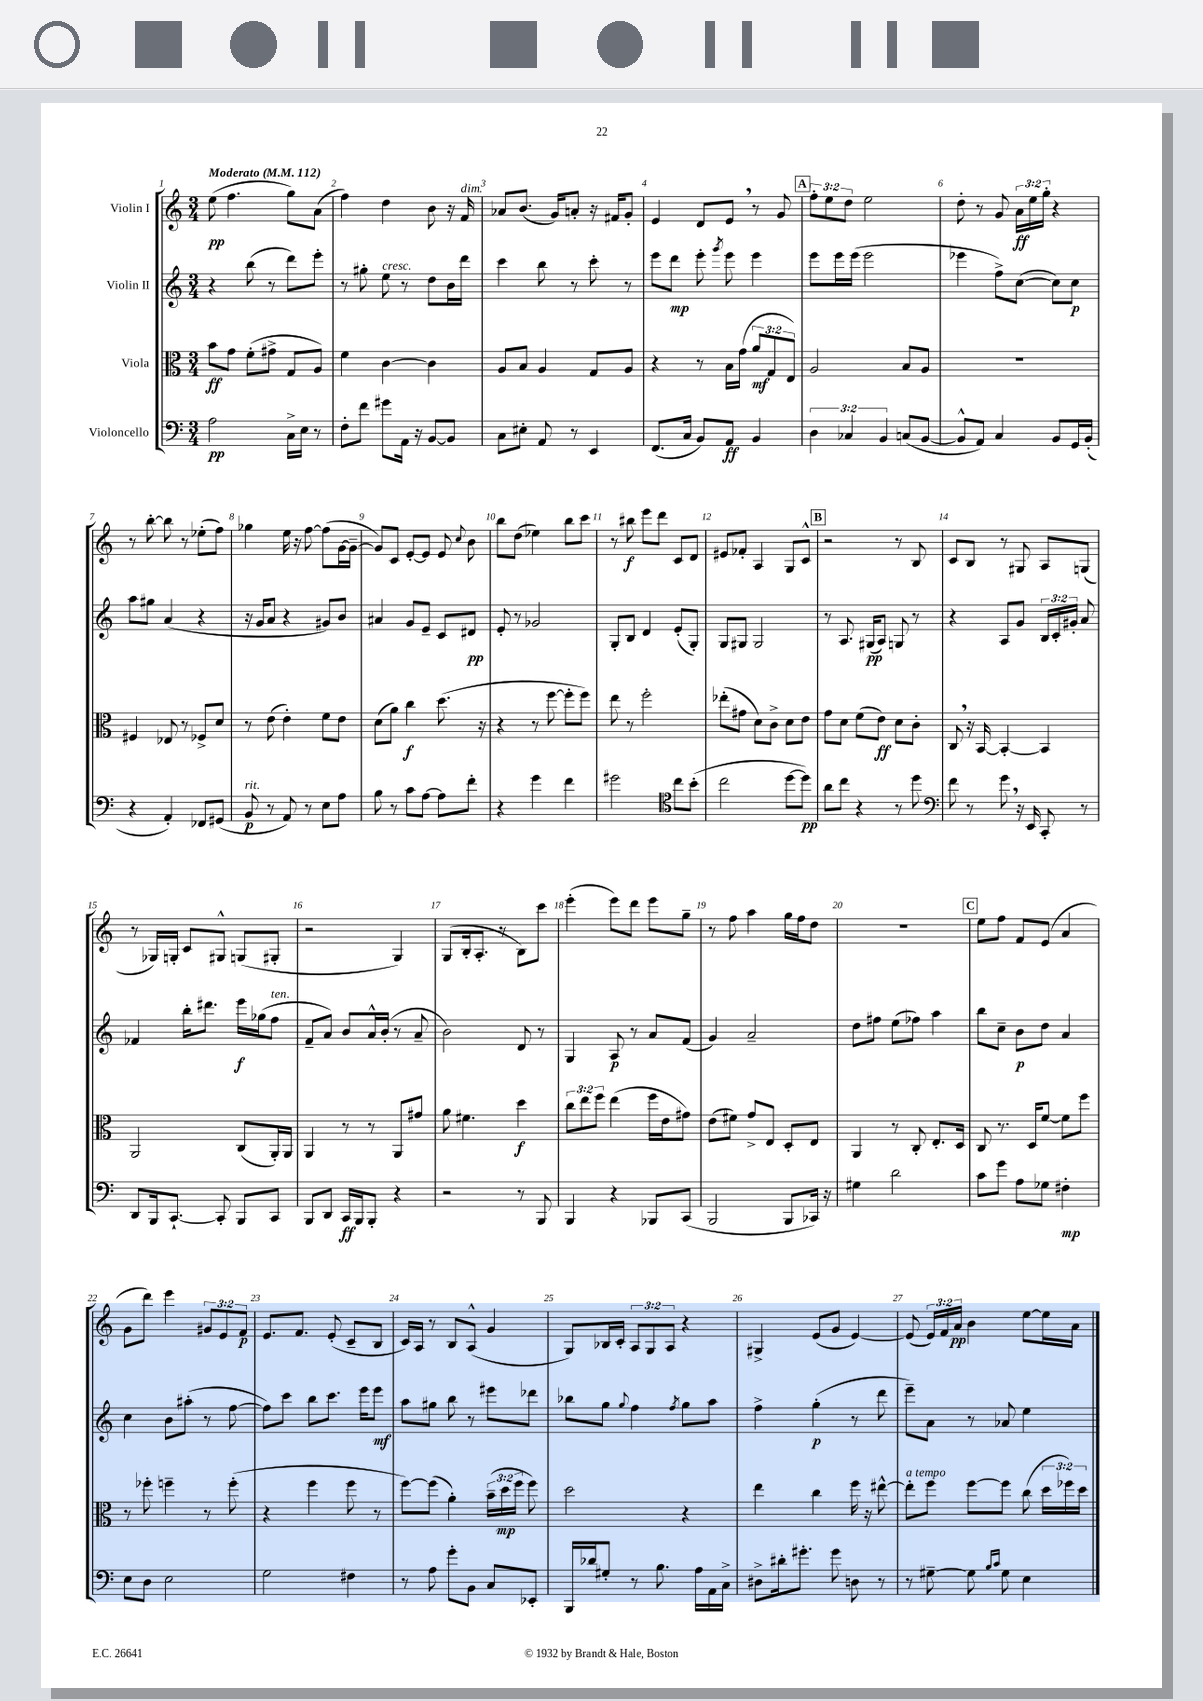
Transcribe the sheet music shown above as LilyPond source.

<<
\new StaffGroup <<
\new Staff = "s0" \with { instrumentName = "Violin I" } {
    \clef treble \key c \major \numericTimeSignature \time 3/4 \override Staff.TupletNumber.text = #tuplet-number::calc-fraction-text \tempo "Moderato" 4 = 112
    \autoBeamOff e''8\pp( f''4. g''8[) a'8]( |
    f''4) d''4 b'8 r16 f'16^\markup { \italic "dim." } |
    aes'8[ b'8.]( g'16[) a'8]-. r16 fis'16[ g'8]-. |
    e'4 d'8[ e'8] \breathe r8 g'8 |
    \mark \markup { \box "A" } \tuplet 3/2 { f''8[-. e''8 d''8] } e''2 |
    d''8-. r8 g'8 \tuplet 3/2 { a'16[\ff e''16 g''16]-. } r4 |
    r8 b''8~-. b''8 r8 ees''8[-.( f''8]) |
    ges''4 e''16 r16 f''8~ f''8[( g'16~ g'16]~-- |
    g'8[) c'8] e'8[~-. e'8] e'8 \appoggiatura { c''8 } b'8 |
    b''8[ d''8]( ees''4) b''8[ c'''8] |
    r8 bis''8\f e'''8[ d'''8] c'8[ d'8] |
    eis'8[ fes'8]-. a4 g8[ c'8]-^ |
    \mark \markup { \box "B" } r2 r8 b8 |
    c'8[ b8] r8 gis8 a8[ g8]( |
    r8 ges16[) g16]-. c'8[ gis8]-^ g8[( gis8]-. |
    r2 g4) |
    g8[( b16-. a8.]-. r8 b8[) c'''8] |
    e'''4-.( e'''8[) d'''8] e'''8[ g''8]-- |
    r8 f''8 a''4 g''16[ f''16 d''8] |
    R2. |
    \mark \markup { \box "C" } e''8[ f''8] f'8[ e'8]( a'4 |
    g'8[ d'''8]) e'''4 \tuplet 3/2 { gis'8[ e'8 f'8]\p } |
    e'8.[ f'8.] e'8-.( c'8[-- b8] |
    c'16[) a16] r8 b8[ a8]-^( g'4 |
    g8[) bes16 c'16]-. \tuplet 3/2 { a8[ g8 a8] } r4 |
    gis4-> e'8[( g'8] e'4~) |
    e'8( \tuplet 3/2 { e'16[) f'16 a'16]\pp } b'4 e''8[~ e''16 a'16] \bar "|." |
}
\new Staff = "s1" \with { instrumentName = "Violin II" } {
    \clef treble \key c \major \numericTimeSignature \time 3/4 \override Staff.TupletNumber.text = #tuplet-number::calc-fraction-text
    \autoBeamOff r4 b''8( r8 d'''8[) e'''8]-. |
    r8 gis''8-. e''8^\markup { \italic "cresc." } r8 d''8[ b'16 d'''16] |
    c'''4 b''8 r8 c'''8-. r8 |
    e'''8[ d'''8]\mp e'''8-. \acciaccatura { g'''8 } e'''8 e'''4 |
    \mark \markup { \box "A" } e'''8[ e'''16 e'''16]( e'''2 |
    ees'''4 f''8[->) c''8]~( c''8[) c''8]\p |
    a''8[ gis''8] a'4( r4 |
    r16 g'16[ a'8] r4 gis'8[) b'8] |
    ais'4 g'8[ e'8]-- c'8[ dis'8]\pp |
    e'8-. r8 ges'2 |
    g8[-. b8] d'4 e'8[-.( g8]-.) |
    g8[ gis8] gis2 |
    \mark \markup { \box "B" } r8 a8. gis16[\pp( a8]) g8 r8 |
    r4 a8[ g'8] \tuplet 3/2 { b16[ c'16-. gis'16]-. } a'8 |
    fes'4 b''16[-. dis'''8.] e'''16[\f ges''16( f''8]^\markup { \italic "ten." } |
    f'8[-- a'8]) b'8[ a'16-^ b'16]-.( r8 a'8-- |
    b'2) d'8 r8 |
    g4 a8\p r8 a'8[ f'8]( |
    g'4) a'2-- |
    d''8[ fis''8] e''8[( fes''8]) a''4 |
    \mark \markup { \box "C" } b''8[ c''8]-- b'8[\p d''8] a'4 |
    c''4 b'8[ ais''8]-.( r8 f''8~ |
    f''8[) c'''8] b''8[ c'''8.] e'''16[ e'''8]\mf |
    a''8[ gis''8] b''8 r8 eis'''8[ des'''8] |
    bes''8[ g''8] \appoggiatura { g''8 } f''4 \acciaccatura { f''8 } g''8[ a''8] |
    f''4-> g''4-.\p( r8 d'''8 |
    e'''8[--) a'8] r8 aes'8 e''4 \bar "|." |
}
\new Staff = "s2" \with { instrumentName = "Viola" } {
    \clef alto \key c \major \numericTimeSignature \time 3/4 \override Staff.TupletNumber.text = #tuplet-number::calc-fraction-text
    \autoBeamOff b'8[\ff g'8] f'8[-.( gis'8]-> g8[ a8]) |
    f'4 c'4~ c'4 |
    a8[ b8] a4 g8[ a8] |
    r4 r8 b16[ g'16]( \tuplet 3/2 { a'8[\mf g8 e8]) } |
    \mark \markup { \box "A" } a2 b8[ a8] |
    R2. |
    fis4 ees8 r8 fes8[-> d'8] |
    r8 e'8( e'4-.) f'8[ e'8] |
    d'8[( a'8]) c''4\f d''8.( r16 |
    r4 r8 f''8~ f''8[-. f''8]) |
    e''8 r8 f''2-. |
    ees''8[-.( gis'8] d'8[) c'8]-> d'8[ e'8] |
    \mark \markup { \box "B" } g'8[ d'8] f'8[( e'8]\ff) d'8[ c'8]-. |
    c8 \breathe r16 b,16~ b,4~-. b,4 |
    a,2 c8[( a,16-.) a,16] |
    a,4 r8 r8 a,8[ gis'8] |
    a'8 fis'4. d''4\f |
    \tuplet 3/2 { c''8[ e''8 f''8] } e''4( f''16[ e'16 gis'8]) |
    e'8[( fis'8]) g'8[-> e8] d8[-. e8] |
    a,4 r8 c8-. e8.[-. d16] |
    \mark \markup { \box "C" } c8 r8. d16[ f'8]~ f'8[ f''8] |
    r8 fes''8-. f''4-- r8 f''8-.( |
    r4 f''4 f''8 r8 |
    f''8[~) f''8]( a'4-.) \tuplet 3/2 { b'16[--( d''16\mp f''16] } f''8) |
    d''2 r4 |
    e''4 c''4 f''16 r16 eis''8~-^ |
    eis''8[-.^\markup { \italic "a tempo" } f''8] f''8[~ f''8] c''8( \tuplet 3/2 { d''16[ fes''16) d''16] } \bar "|." |
}
\new Staff = "s3" \with { instrumentName = "Violoncello" } {
    \clef bass \key c \major \numericTimeSignature \time 3/4 \override Staff.TupletNumber.text = #tuplet-number::calc-fraction-text
    \autoBeamOff a2\pp c16[-> e16] r8 |
    f8[-. f'8] gis'8[ a,16] r16 b,8[~ b,8] |
    c8[ eis8]-. a,8 r8 e,4 |
    f,8.[( c16] b,8[) a,8]\ff b,4 |
    \mark \markup { \box "A" } \tuplet 3/2 { d4 ces4 b,4 } c8[( b,8]~ |
    b,8[-^ a,8]) c4 b,8[ g,16 b,16]-.( |
    r4 a,4-.) fes,8[ gis,8]( |
    b,8\p^\markup { \italic "rit." } r8 a,8) r8 e8[ a8] |
    b8 r8 c'8[ a8]~ a8[ f'8]-. |
    r4 g'4 f'4 |
    gis'2 \clef tenor c''8[ b'8]-.( |
    c''2 d''8[~ d''8]\pp) |
    \mark \markup { \box "B" } a'8[ c''8] r4 r8 d''8 |
    \clef bass f'8 r8 g'8 \breathe r16 e,16 c,8-. r8 |
    d,8[ b,,16 c,8.]~-! c,8-. b,,8[ c,8] |
    b,,8[ d,8] c,16[\ff b,,16 b,,8]-. r4 |
    r2 r8 b,,8 |
    b,,4 r4 bes,,8[ c,8]( |
    b,,2 b,,8[ ces,16]) r16 |
    gis4 d'2 |
    \mark \markup { \box "C" } c'8[ g'8] a8[ ges8] fis4-.\mp |
    e8[ d8] e2 |
    g2 fis4 |
    r8 a8 g'8[-. b,8] c8[ ees,8]-. |
    b,,16[ des'16 gis8]-. r8 b8. a16[ a,16 c16]-> |
    dis8[-> dis'16-. gis'8.]-. gis'8 d8 r8 |
    r8 gis8~-- gis8 \grace { b16[ c'16] } gis8 e4 \bar "|." |
}
>>
>>
\layout { \context { \Score \override BarNumber.break-visibility = ##(#f #t #t) barNumberVisibility = #all-bar-numbers-visible } }
